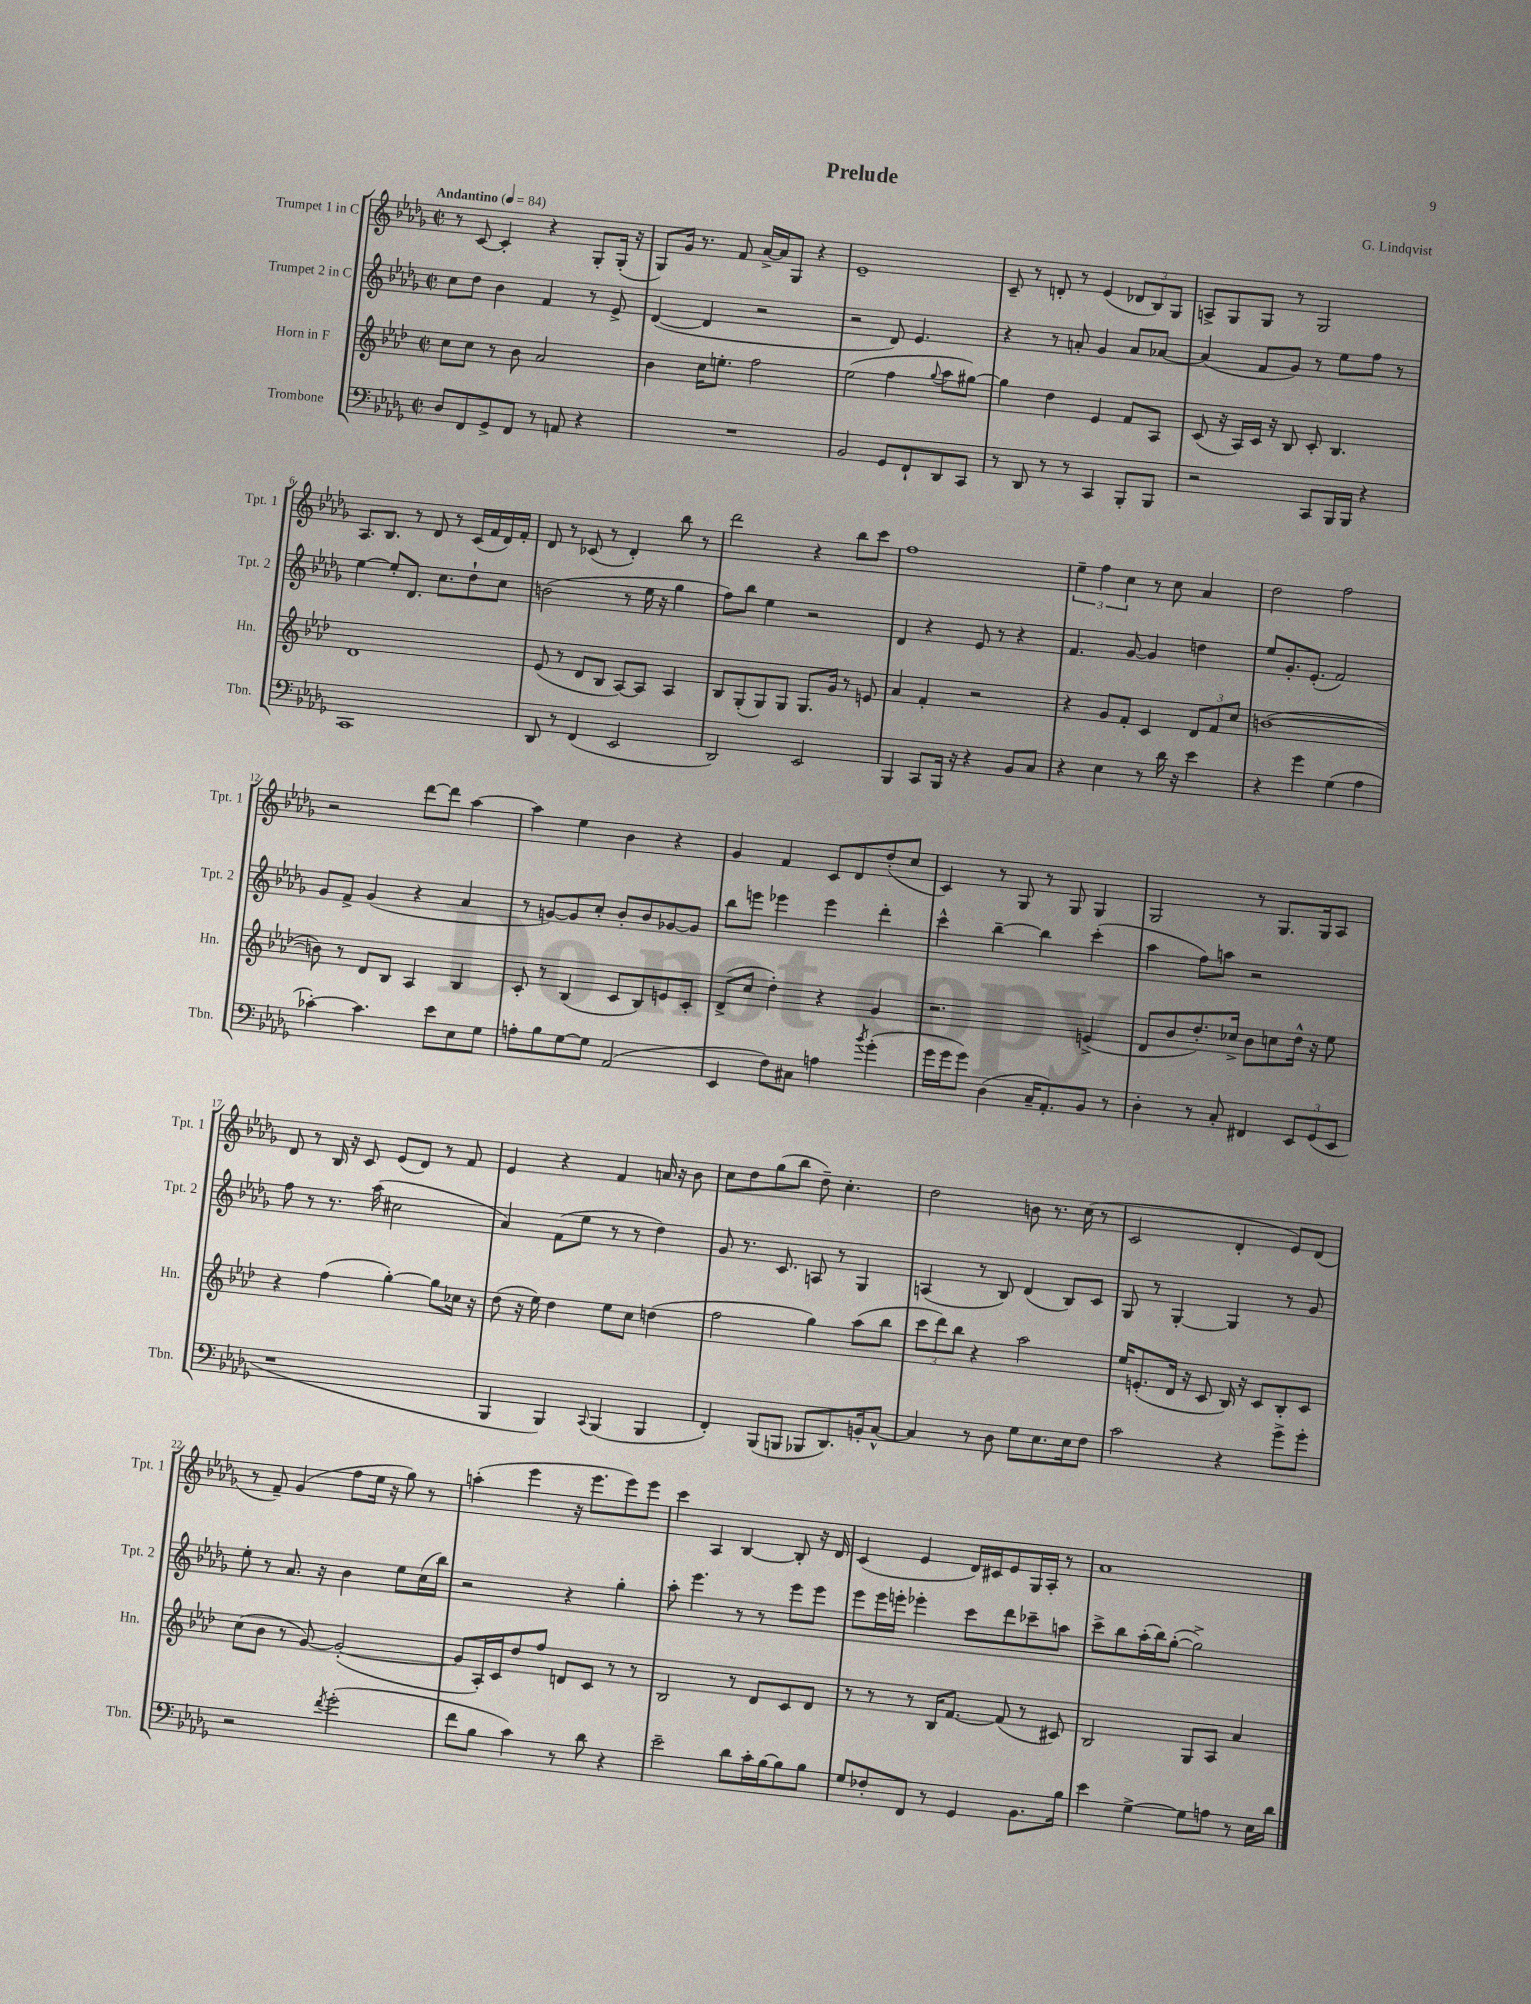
\header { title = "Prelude" composer = "G. Lindqvist" }
<<
\new StaffGroup <<
\new Staff = "s0" \with { instrumentName = "Trumpet 1 in C" shortInstrumentName = "Tpt. 1" } {
    \clef treble \key des \major \defaultTimeSignature \time 2/2 \tempo "Andantino" 4 = 84
    \autoBeamOff r8 c'8~ c'4-. r4 ges8[-. ges16]-.( r16 |
    ges8[) ges'16] r8. f'8 aes'16[~-> aes'16 ges8] r4 |
    ees'1-- |
    c'8-- r8 d'8-. r8 ees'4( \tuplet 3/2 { des'8[ bes8) ges8] } |
    a8[-> ges8 ges8] r8 ges2 |
    aes8.[ bes8.] r8 des'8 r8 c'16[( f'16 des'16) f'16]-. |
    des'8 r8 ces'8( r8 des'4-.) bes''8 r8 |
    des'''2 r4 bes''8[ c'''8] |
    f''1 |
    \tuplet 3/2 { ees''4-- f''4 c''4 } r8 c''8 aes'4 |
    des''2 f''2 |
    r2 des'''8[~ des'''8] aes''4~ |
    aes''4 ees''4 bes'4 r4 |
    ges'4 f'4 c'8[ des'8 des''8-.( c''8] |
    c'4) r8 ges8 r8 ges8 ges4 |
    ges2 r8 ges8.[ ges16 aes8] |
    des'8 r8 bes16 r16 c'8 ees'8[( des'8]) r8 f'8 |
    ees'4 r4 f'4 a'16 r16 bes'8 |
    c''8[ des''8 ges''8( bes''8] des''8--) c''4.-. |
    des''2 b'8 r8. c''16( r8 |
    c'2 des'4-. ees'8[) des'8]( |
    r8 f'8--) ges'4( f''8[ ees''16] r16 ges''8) r8 |
    a''4-.( ees'''4 r16 ees'''8.[ ees'''8) ees'''8] |
    c'''4 aes4 bes4~ bes8-. r16 des'16 |
    c'4( ees'4 des'16[) cis'16 ees'8 ges16 aes16]-. r8 |
    aes'1 \bar "|." |
}
\new Staff = "s1" \with { instrumentName = "Trumpet 2 in C" shortInstrumentName = "Tpt. 2" } {
    \clef treble \key des \major \defaultTimeSignature \time 2/2
    \autoBeamOff c''8[ des''8] bes'4 f'4 r8 ees'8-> |
    des'4~( des'4 r2 |
    r2 des'8) ees'4. |
    r4 r8 a'8-. ges'4 a'8[ aes'8]~ |
    aes'4( f'8[ ges'8]) r8 ees''8[ f''8] r8 |
    ees''4~ ees''8[-. des'8.] c''8.[ des''8-! c''8] |
    b'2( r8 ees''16 r16 ges''4 |
    f''8[) bes''8] ees''4 r2 |
    des'4 r4 ees'8 r8 r4 |
    f'4. ges'8~ ges'4 d''4 |
    ees''8[ ges'8.-. ees'8.]-.( f'2) |
    ges'8[ f'8]-> ges'4( r4 aes'4 |
    r8 g'8[~) g'8 c''8]-. bes'8[-. bes'8 ges'8~ ges'8] |
    bes''8[ e'''8] ees'''4 ees'''4 des'''4-. |
    c'''4-^ bes''4~-- bes''4 c'''4-.( |
    aes''4 f''8[) a''8] r2 |
    f''8 r8 r8. aes''16( cis''2 |
    aes'4) f'8[( ees''8] r8 r8 des''4) |
    ges'8 r8. c'8. a8 r8 ges4 |
    a4( r8 bes8) des'4( bes8[) c'8] |
    ges8 r8 ges4~-. ges4 r8 ges'8 |
    ees''8-. r8 aes'8. r16 bes'4 ees''8[ c''16( bes''16]) |
    r2 r4 ges''4-. |
    aes''8-. ees'''4. r8 r8 ees'''8[ ees'''8] |
    ees'''8[ ees'''16 e'''16]-. ees'''4-. c'''8[ des'''8 ces'''8-- a''8] |
    c'''8[-> bes''8 aes''16-.( bes''16) ges''8]~-.( ges''2->) \bar "|." |
}
\new Staff = "s2" \with { instrumentName = "Horn in F" shortInstrumentName = "Hn." } {
    \clef treble \key aes \major \defaultTimeSignature \time 2/2
    \autoBeamOff c''8[ c''8] r8 bes'8 aes'2 |
    bes'4 c''16[ e''8.]-. f''2 |
    ees''2( f''4 \appoggiatura { g''8 } aes''8[ gis''8]~) |
    gis''4 des''4 ees'4 f'8[ aes8] |
    c'8( r16 aes16[) c'16] r16 bes8 c'8-. bes4. |
    des'1 |
    ees'8( r8 des'8[ bes8] aes8[~) aes8] aes4 |
    bes8[ g8-.( g8) g8] g8.[ g'16] r8 e'8 |
    aes'4 f'4-. r2 |
    r4 g'8[ f'8]-. c'4 \tuplet 3/2 { des'8[ f'8 c''8] } |
    b'1~( |
    b'8) r8 des'8[ bes8] aes4 bes4 |
    c'8-. r8 bes4( c'8[ bes8) e'8 c'8]-. |
    des'8[->( c''8] des''4-.) r4 g'4 |
    r2. e'4->( |
    des'8[ bes'8 des''8.-.) ces''16]-> bes'8[ c''8 des''16]-^ r16 ees''8 |
    r4 f''4( g''4~-.) g''8[ ces''16] r16 |
    des''8( r16 ees''16) des''4 ees''8[ c''8] d''4( |
    f''2 g''4) aes''8[( bes''8] |
    \tuplet 3/2 { c'''8[ des'''8) bes''8] } r4 aes''2 |
    ees''16[ e'8.-.( des'16] r16 c'8 bes16) r16 c'8[ bes8-. c'8] |
    c''8[( bes'8] r8 g'8~) g'2~-.( |
    g'8[ aes16-.) c'16 des''8 f''8] d'8[ c'8] r8 r8 |
    bes2 r8 des'8[ c'8 des'8] |
    r8 r8 r8 bes16[ f'8.]~ f'8( r8 cis'8) |
    bes2 g8[ aes8] aes'4 \bar "|." |
}
\new Staff = "s3" \with { instrumentName = "Trombone" shortInstrumentName = "Tbn." } {
    \clef bass \key des \major \defaultTimeSignature \time 2/2
    \autoBeamOff des8[ f,8 ges,8-> f,8] r8 a,8 r4 |
    R1 |
    bes,2 ges,8[ f,8-! des,8 c,8] |
    r8 des,8 r8 r8 c,4 bes,,8[-. bes,,8] |
    r2 c,8[ bes,,16 bes,,16] r4 |
    c,1 |
    des,8 r8 f,4( ees,2 |
    des,2) ees,2 |
    bes,,4 c,8[ bes,,16] r16 r4 bes,8[ c8] |
    r4 ees4 r8 des'16 r16 ees'4 |
    r4 ges'4 ges4( aes4 |
    ces'4~-.) ces'4. ees'8[ ees8 ges8] |
    a8[-. bes8 ges8~ ges8] aes,2( |
    ees,4 f8[) cis8] a4 \acciaccatura { bes'8 } ges'4-.( |
    ges'16[ ges'16 ges'8]) des4( c16[-- aes,8.-.) bes,8] r8 |
    des4-. r8 c8-. fis,4 \tuplet 3/2 { ees,8[ ges,8( ees,8] } |
    r1 |
    bes,,4 bes,,4) \appoggiatura { c,8 } bes,,4( bes,,4 |
    f,4-.) bes,,8[( b,,8] bes,,8[ des,8.) b,16-. c8]~-^ |
    c4 r8 des8 ges8[ ees8. ees16 f8] |
    c'2 r4 ges'8[-> ges'8]-. |
    r2 \acciaccatura { f'8 } ges'2-.( |
    f'8[ bes8] c'4) r8 des'8 r4 |
    ees'2-- des'8[ c'16-. bes16~ bes8 bes8] |
    ges8[ fes8-. f,8] r8 ges,4 bes,8.[ bes16] |
    ees'4 ges4~-> ges8[ a8] r8 ees16[ des'16] \bar "|." |
}
>>
>>
